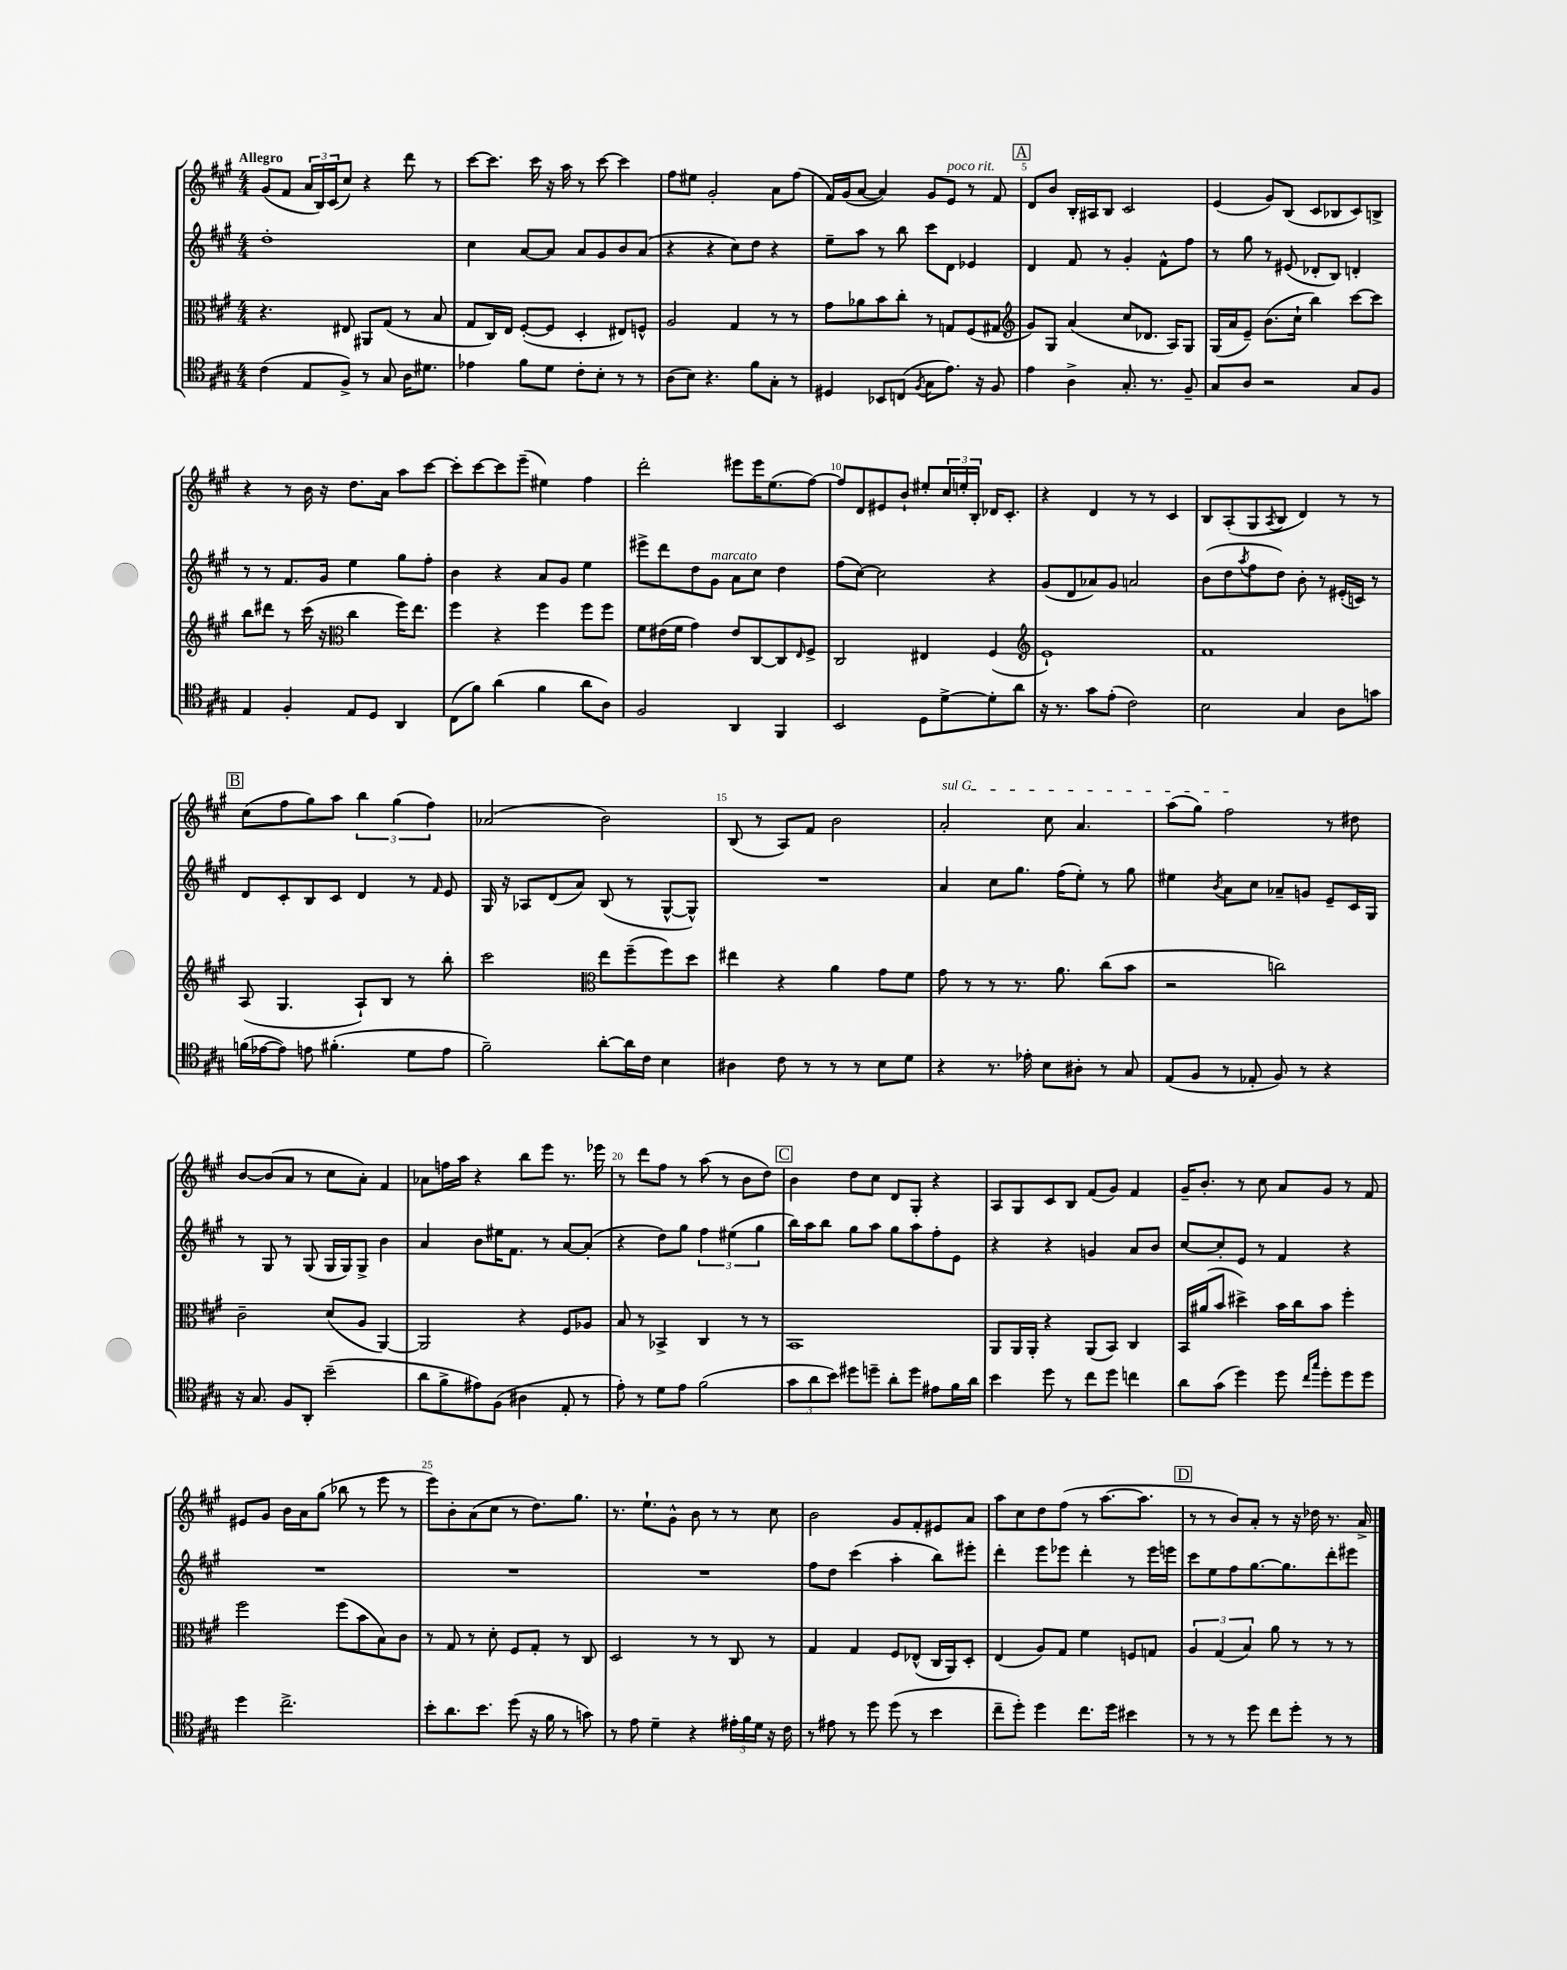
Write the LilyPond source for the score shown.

<<
\new StaffGroup <<
\new Staff = "s0" {
    \clef treble \key a \major \numericTimeSignature \time 4/4 \tempo "Allegro"
    gis'8( fis'8 \tuplet 3/2 { a'16 b16) cis'16( } cis''8) r4 d'''8 r8 |
    cis'''8~ cis'''8. cis'''16 r16 a''16 r8 cis'''8~ cis'''4 |
    fis''8 eis''8 gis'2-. a'8 fis''8( |
    fis'16) gis'16( a'8~ a'4) gis'8 e'8^\markup { \italic "poco rit." } r8 fis'8 |
    \mark \markup { \box "A" } d'8 b'8 b16-. ais16 b8 cis'2 |
    e'4( gis'8) b8( cis'8 bes8 cis'8) b8-> |
    r4 r8 b'16 r16 d''8. a'16 a''8 cis'''8~ |
    cis'''8-. cis'''8~ cis'''8 e'''8--( eis''4) fis''4 |
    d'''2-. eis'''8 eis'''16 e''8.( fis''8~) |
    fis''8 d'8 eis'8 b'8-! eis''8-. \tuplet 3/2 { cis''16 e''16-. b16-. } des'16 cis'8.-. |
    r4 d'4 r8 r8 cis'4 |
    b8 a8-.( gis8 \acciaccatura { a8 } b8 d'4) r8 r8 |
    \mark \markup { \box "B" } cis''8( fis''8 gis''8) a''8 \tuplet 3/2 { b''4 gis''4( fis''4) } |
    aes'2( b'2) |
    b8( r8 a8) fis'8 b'2 |
    \once \override TextSpanner.bound-details.left.text = \markup { \italic "sul G" } a'2-.\startTextSpan cis''8 a'4. |
    a''8( gis''8) fis''2\stopTextSpan r8 dis''8 |
    b'8~ b'8( a'8 r8 cis''8 a'8-.) fis'4 |
    aes'8 f''16 a''16 r4 b''8 e'''8 r8. ees'''16 |
    r8 d'''8 fis''8 r8 a''8( r8 b'8 d''8) |
    \mark \markup { \box "C" } b'4 d''8 cis''8 d'8 gis8-. r4 |
    a8 gis8 cis'8 b8 fis'8( gis'8) fis'4 |
    gis'16-- b'8.-. r8 cis''8 a'8 gis'8 r8 fis'8 |
    eis'8 gis'8 b'16 a'16 gis''8( bes''8 r8 e'''8 r8 |
    e'''8) b'8-. a'8( cis''8 r8 d''8.) gis''8. |
    r8. e''8.-! gis'8-^ b'8 r8 r8 cis''8 |
    b'2 gis'8 fis'8-. eis'8 a'8 |
    a''8 cis''8 d''8 fis''8( r8 a''8.~ a''8. |
    \mark \markup { \box "D" } r8 r8 b'8) a'8-. r8 r16 des''16 r8. a'16-> \bar "|." |
}
\new Staff = "s1" {
    \clef treble \key a \major \numericTimeSignature \time 4/4
    d''1-. |
    cis''4 a'8~ a'8 a'8 gis'8 b'8 a'8( |
    r4 r4 cis''8) d''8 r4 |
    e''8-- a''8 r8 b''8 cis'''8 d'8 ees'4 |
    \mark \markup { \box "A" } d'4 fis'8 r8 gis'4-. fis'8-^ fis''8 |
    r8 gis''8 r8 eis'8( des'8-. b8) d'4-. |
    r8 r8 fis'8. gis'16 e''4 gis''8 fis''8-. |
    b'4 r4 a'8 gis'8 e''4 |
    eis'''8-> d'''8 d''8 gis'8^\markup { \italic "marcato" } a'8 cis''8 d''4 |
    fis''8( cis''8~) cis''2 r4 |
    gis'8( d'8 aes'8) gis'8 a'2 |
    b'8( d''8 \acciaccatura { a''8 } fis''8 d''8) b'8-. r8 eis'16-.( c'16) r8 |
    \mark \markup { \box "B" } d'8 cis'8-. b8 cis'8 d'4 r8 \grace { fis'16 } e'8 |
    gis16 r16 aes8 d'8( a'8) b8( r8 gis8~-^ gis8-^) |
    R1 |
    a'4 cis''8 gis''8. fis''16( e''8-.) r8 gis''8 |
    eis''4 \acciaccatura { b'8 } a'8 cis''8 aes'8-- g'8 e'8-- cis'16 gis16 |
    r8 gis8 r8 gis8( gis16 gis16) gis8-> b'4 |
    a'4 b'8 eis''16 fis'8. r8 a'8~ a'8-.( |
    r4 d''8) gis''8 \tuplet 3/2 { fis''4 eis''4( gis''4 } |
    \mark \markup { \box "C" } b''16) a''16 b''8 gis''8 a''8 gis''8 a''8 fis''8-. e'8 |
    r4 r4 g'4 a'8 b'8 |
    cis''8~ cis''8-. e'8 r8 fis'4 r4 |
    R1 |
    R1 |
    R1 |
    fis''8 d''8 cis'''4( a''4-. b''8) eis'''8-. |
    d'''4-. e'''8 ees'''8 d'''4-. r8 ees'''16 e'''16 |
    \mark \markup { \box "D" } cis'''8 e''8 fis''8 gis''8.~ gis''8. d'''8-. eis'''8 \bar "|." |
}
\new Staff = "s2" {
    \clef alto \key a \major \numericTimeSignature \time 4/4
    r4. eis8 ais,8 gis8( r8 b8 |
    gis8 cis16) e16 fis8~-.( fis8 d4-. eis8) f8-^ |
    a2 gis4 r8 r8 |
    gis'8 aes'8 b'8 cis''8-. r8 g8 fis8( gis8 |
    \mark \markup { \box "A" } \clef treble gis'8) gis8 a'4( cis''8 des'8. a16) gis8 |
    gis16( a'16 e'8--) b'8.( cis''16-! b''4) cis'''8~ cis'''8 |
    b''8 dis'''8 r8 cis'''16( r16 \clef alto cis''4 fis''16) e''8. |
    fis''4 r4 fis''4 fis''8 fis''8 |
    fis'8 eis'16( fis'16 gis'4) eis'8 cis8~ cis8 \grace { e16 } fis8-> |
    cis2 eis4 fis4( |
    \clef treble e'1-!) |
    fis'1 |
    \mark \markup { \box "B" } a8( gis4. a8-!) b8 r8 b''8-. |
    cis'''2 \clef alto e''8 fis''8--( fis''8) d''8 |
    eis''4 r4 a'4 gis'8 fis'8 |
    gis'8 r8 r8 r8. a'8. cis''8( b'8 |
    r2 c''2) |
    cis'2-- d'8( a8 a,4~) |
    a,2 r4 fis8 aes8 |
    b8 r8 bes,4-> cis4 r8 r8 |
    \mark \markup { \box "C" } b,1 |
    a,8 a,16 a,16-. r4 a,8( b,8) cis4 |
    b,16 ais'16( b'8 dis''4->) b'16 cis''16 b'8 fis''4-. |
    fis''2 fis''8( b'8 b8) cis'8 |
    r8 gis8 r8 d'8-. fis8 gis8-. r8 cis8 |
    d2 r8 r8 cis8 r8 |
    gis4 gis4 fis8 ees8-^( cis16 a,16) d8-. |
    e4( a8) gis8 fis'4 f8 g8 |
    \mark \markup { \box "D" } \tuplet 3/2 { a4 gis4( b4) } a'8 r8 r8 r8 \bar "|." |
}
\new Staff = "s3" {
    \clef tenor \key a \major \numericTimeSignature \time 4/4
    cis'4( e8 fis8->) r8 gis8 a16 dis'8. |
    ees'4 fis'8 d'8 cis'8-. b8-. r8 r8 |
    a8( b8) r4. fis'8 gis8-. r8 |
    dis4 bes,8 c8( \acciaccatura { fis8 } gis8 e'8.) r16 fis8 |
    \mark \markup { \box "A" } e'4 a4-> gis8.-. r8. fis8-- |
    gis8 a8 r2 gis8 fis8 |
    e4 fis4-. e8 d8 a,4 |
    cis8( fis'8) a'4( fis'4 a'8 a8) |
    fis2 a,4 fis,4 |
    b,2 d8 d'8~-> d'8-. a'8 |
    r16 r8. gis'8 e'8-.( cis'2) |
    b2 gis4 a8 g'8 |
    \mark \markup { \box "B" } f'16( ees'16~ ees'8) e'8 fis'4.-.( d'8 e'8 |
    fis'2--) a'8~-. a'16 cis'16 b4 |
    ais4 cis'8 r8 r8 r8 b8 d'8 |
    r4 r8. ees'16-. b8 ais8-. r8 gis8 |
    e8( fis8 r8 ees8-. fis8) r8 r4 |
    r16 gis8. fis8 a,8-. b'2--( |
    a'8 fis'8-> eis'8) fis8( ais4 e8-. r8 |
    e'8-.) r8 d'8 e'8 fis'2( |
    \mark \markup { \box "C" } \tuplet 3/2 { gis'8 a'8 b'8) } dis''8 d''8-- a'8-. d''8 eis'8 fis'16 a'16 |
    b'4 d''8 r8 cis''8 d''8 c''4 |
    a'8 gis'8( d''4) d''8 \grace { cis''16 gis''16 } d''8-. d''8 d''8 |
    d''4 cis''2.-> |
    b'8-. a'8. b'8. d''8( r16 fis'16 r8 g'8) |
    r8 e'8 d'4-- r4 \tuplet 3/2 { eis'16-. fis'16 d'16 } r16 cis'16 |
    r8 eis'8 r8 d''8 d''8( r8 b'4 |
    cis''8-- d''8-.) d''4 cis''8. d''16 bis'4 |
    \mark \markup { \box "D" } r8 r8 r8 d''8 cis''8 d''8-. r8 r8 \bar "|." |
}
>>
>>
\layout { \context { \Score \override BarNumber.break-visibility = ##(#f #t #t) barNumberVisibility = #(every-nth-bar-number-visible 5) } }
